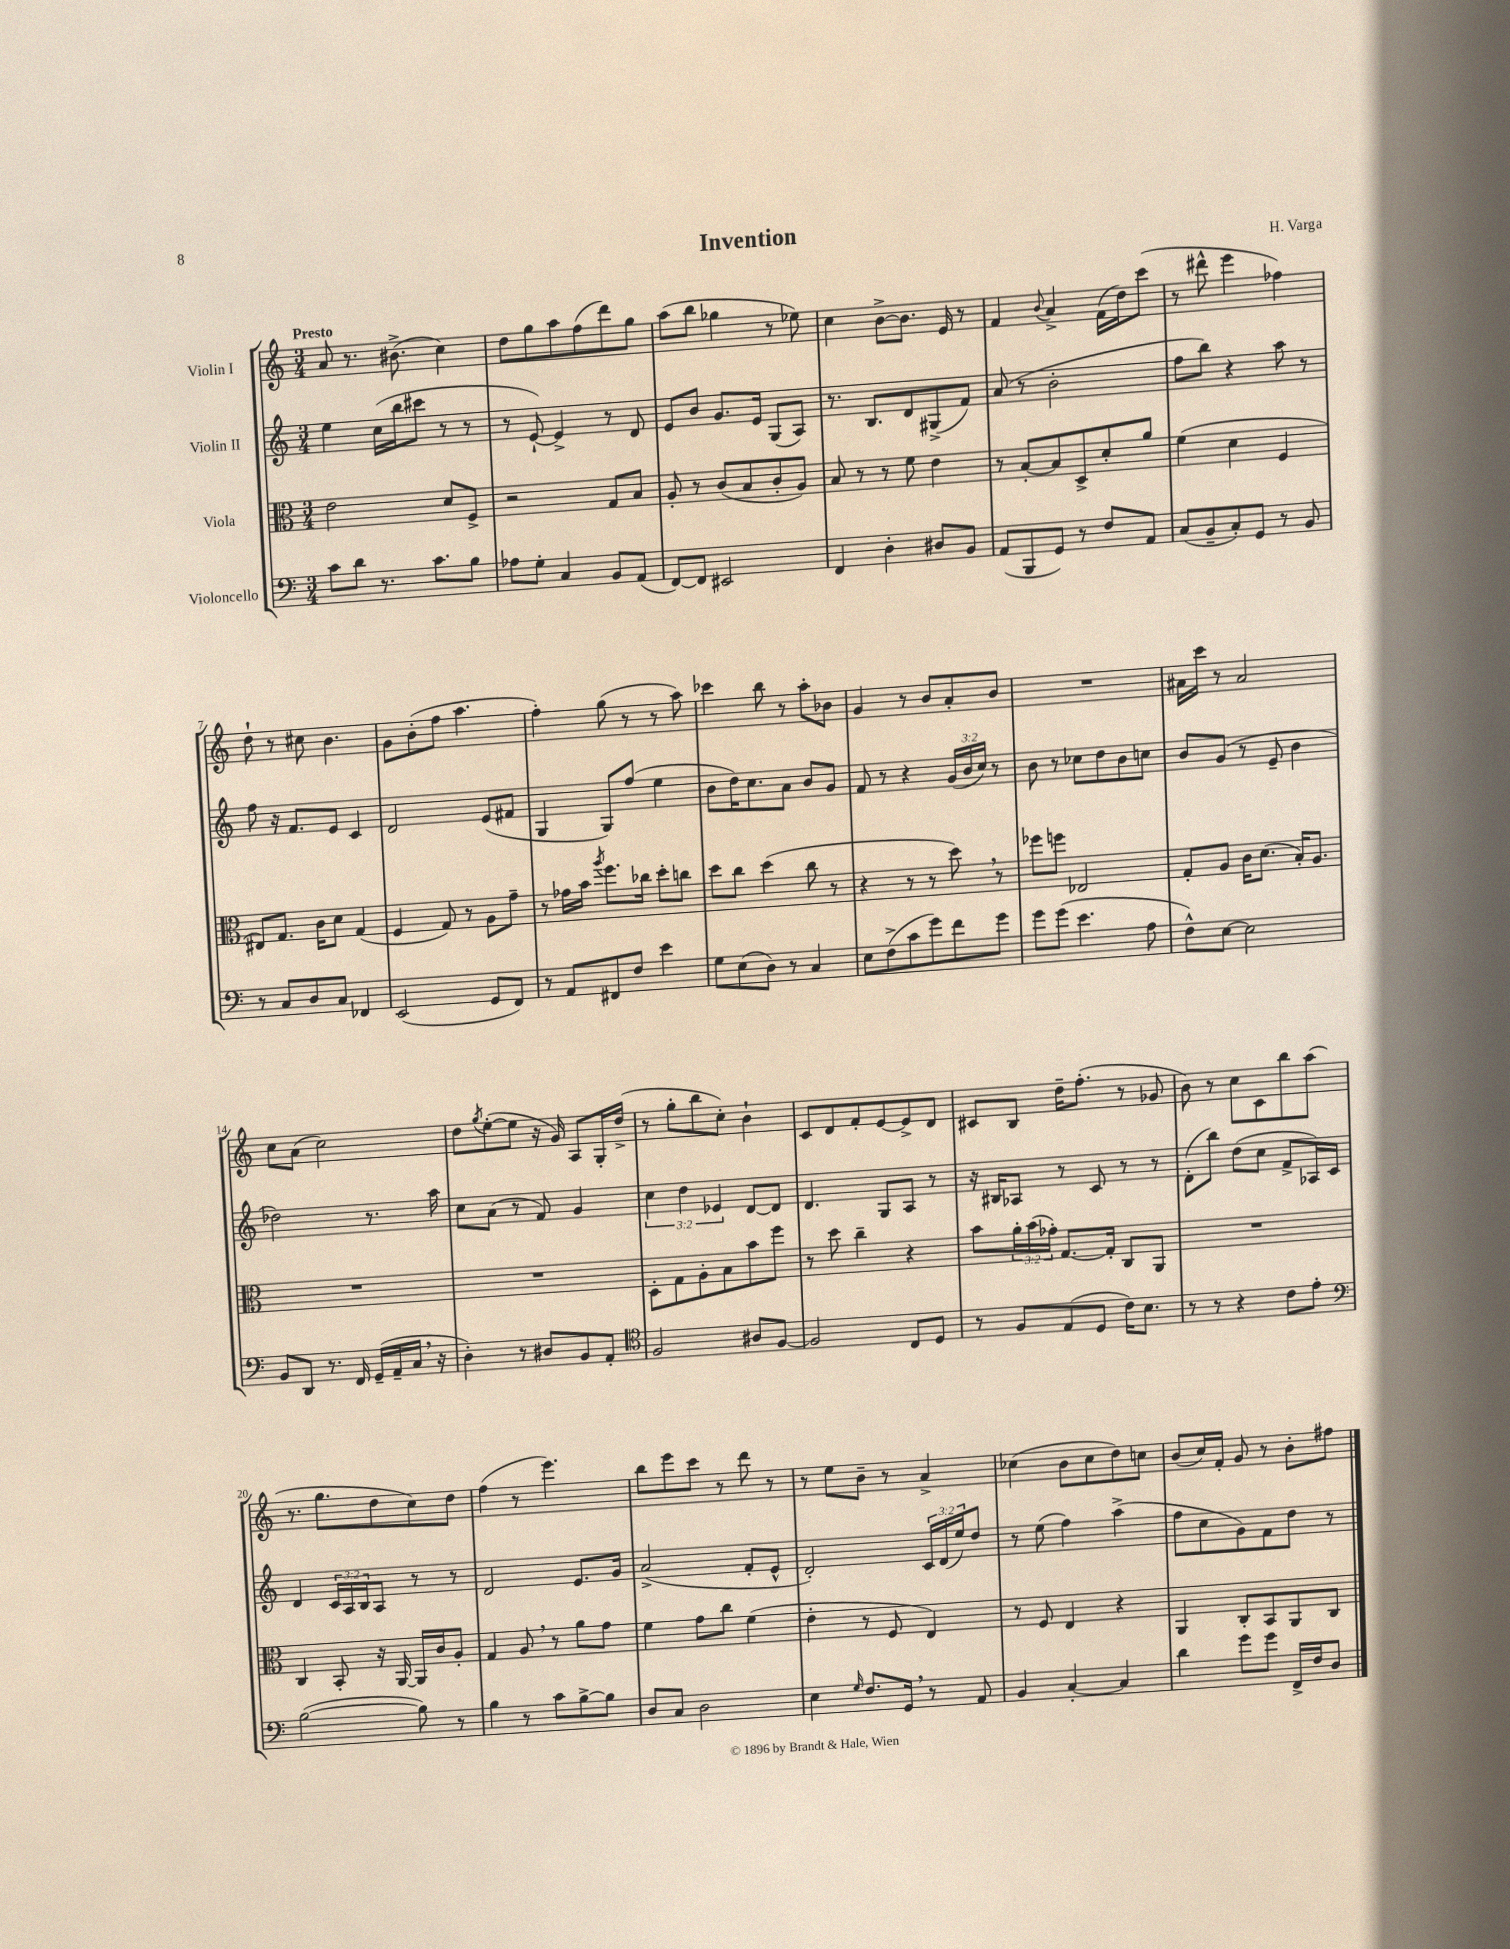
\header { title = "Invention" composer = "H. Varga" }
<<
\new StaffGroup <<
\new Staff = "s0" \with { instrumentName = "Violin I" } {
    \clef treble \key c \major \numericTimeSignature \time 3/4 \tempo "Presto"
    a'8 r8. bis'8.->( c''4) |
    d''8 g''8 a''8 f''8( d'''8) g''8 |
    a''8( b''8 ges''4 r8 ees''8) |
    c''4 b'8~-> b'8. e'16 r8 |
    f'4 \appoggiatura { b'8 } a'4-> f'16( d''16) c'''8( |
    r8 dis'''8-^ e'''4 fes''4) |
    d''8-! r8 cis''8 b'4. |
    g'8 b'8-.( f''8 a''4. |
    f''4-.) g''8( r8 r8 a''8) |
    ces'''4 b''8 r8 a''8-. bes'8 |
    g'4 r8 b'8 a'8-. b'8 |
    R2. |
    ais'16 c'''16 r8 ais'2 |
    c''8 a'8( c''2) |
    d''8 \acciaccatura { g''8 } e''8~-.( e''8 r16 g'16) a8 g16-. d''16->( |
    r8 g''8-. b''8 c''8-.) b'4-! |
    c'8 d'8 f'8-. e'8~ e'8-> d'8 |
    cis'8 b8 d''16-- f''8.-.( r8 ges'8 |
    b'8) r8 c''8 c'8 b''8 a''8( |
    r8. g''8. d''8 c''8) d''8 |
    f''4( r8 e'''4.) |
    b''8 e'''8 c'''8 r8 d'''8 r8 |
    r8 e''8 b'8-- r8 a'4-> |
    ces''4( b'8 ces''8 d''8) c''8 |
    b'8( c''16) f'16-. g'8 r8 b'8-. fis''8 \bar "|." |
}
\new Staff = "s1" \with { instrumentName = "Violin II" } {
    \clef treble \key c \major \numericTimeSignature \time 3/4 \override Staff.TupletNumber.text = #tuplet-number::calc-fraction-text
    e''4 c''16( b''16 cis'''8 r8 r8 |
    r8 e'8~-!) e'4-> r8 d'8 |
    e'8 b'8 g'8. e'16 g8( a8) |
    r8. b8. d'8 gis8->( f'8) |
    a'8( r8 b'2-. |
    f''8 b''8) r4 a''8 r8 |
    f''8 r16 f'8. e'8 c'4 |
    d'2 e'8( fis'8 |
    g4 g8) f''8( e''4 |
    b'8 d''16) c''8. a'8 b'8 g'8 |
    f'8 r8 r4 \tuplet 3/2 { g'16( b'16 c''16) } r8 |
    b'8 r8 ces''8 d''8 b'8 c''8 |
    b'8 g'8( r8 e'8-- b'4 |
    des''2) r8. a''16 |
    c''8 a'8( r8 f'8) g'4 |
    \tuplet 3/2 { c''4 d''4 ees'4 } d'8~ d'8 |
    d'4. g8 a8 r8 |
    r16 bis16 aes8 r8 c'8 r8 r8 |
    d'8-.( b''8) d''8( c''8 f'8-> aes16) c'16 |
    d'4 \tuplet 3/2 { c'16 a16 b16 } a8 r8 r8 |
    d'2 e'8. g'16 |
    a'2->( f'8-. e'8-^ |
    d'2-.) \tuplet 3/2 { c'16 d'16( e''16) } d''8 |
    r8 e''8( f''4) a''4->( |
    f''8 c''8 g'8) f'8 d''8 r8 \bar "|." |
}
\new Staff = "s2" \with { instrumentName = "Viola" } {
    \clef alto \key c \major \numericTimeSignature \time 3/4 \override Staff.TupletNumber.text = #tuplet-number::calc-fraction-text
    e'2 d'8 f8-> |
    r2 g8 b8 |
    a8-. r8 c'8( b8 c'8-. a8) |
    b8 r8 r8 f'8 e'4 |
    r8 b8~-. b8 d8-> d'8-. a'8 |
    f'4( d'4 f4 |
    eis8) g8. c'16 d'8 g4( |
    f4 g8) r8 a8 g'8-- |
    r8 ges'16 b'16 \acciaccatura { a''8 } f''8. ces''16 d''8-. c''8 |
    d''8 c''8 d''4( c''8 r8 |
    r4 r8 r8 d''8) \breathe r8 |
    fes''8 f''8 ees2 |
    g8-. a8 c'16 d'8.( b16-.) a8. |
    R2. |
    R2. |
    d8-. g8 a8-. b8 b'8 f''8 |
    r8 d''8 c''4-- r4 |
    b'8 \tuplet 3/2 { a'16-. b'16( ges'16-.) } g8.~ g16-. c8 a,8 |
    R2. |
    c4 b,8-. r16 a,16~ a,16 c'16 a8-. |
    g4 a8 \breathe r8 a'8 g'8 |
    f'4 g'8 c''8 f'4( |
    e'4-. r8 f8 e4) |
    r8 f8 e4 r4 |
    a,4 c8-. b,8 a,8 c8 \bar "|." |
}
\new Staff = "s3" \with { instrumentName = "Violoncello" } {
    \clef bass \key c \major \numericTimeSignature \time 3/4
    c'8 d'8 r8. c'8. b8 |
    aes8 g8-. c4 b,8 a,8( |
    f,8~) f,8 eis,2 |
    f,4 d4-. dis8 b,8 |
    a,8( b,,8 g,8) r8 f8 a,8 |
    c8( b,8-- c8-.) g,8 r8 b,8 |
    r8 c8 d8 c8 fes,4 |
    e,2( g,8 f,8) |
    r8 a,8 fis,8 f8 e'4 |
    g8 e8( d8) r8 c4 |
    e8 f8->( c'8 g'8) f'8 g'8 |
    g'8 g'8( e'4. a8 |
    f8-^) e8~ e2 |
    b,8 d,8 r8. f,16 g,16--( a,16-- c16 \breathe r16 |
    d4-.) r8 dis8 b,8 a,8-. |
    \clef tenor f2 ais8 f8~ |
    f2 c8 d8 |
    r8 f8 e8( d8 c'16) b8. |
    r8 r8 r4 c'8 e'8-. |
    \clef bass b2~( b8) r8 |
    b4 r8 c'8 b8~-> b8 |
    d8 c8 d2 |
    e4 \grace { g16 } f8. g,16 \breathe r8 a,8 |
    b,4 c4~-. c4 |
    d'4 g'8 g'8 f,16-> f16 d8 \bar "|." |
}
>>
>>
